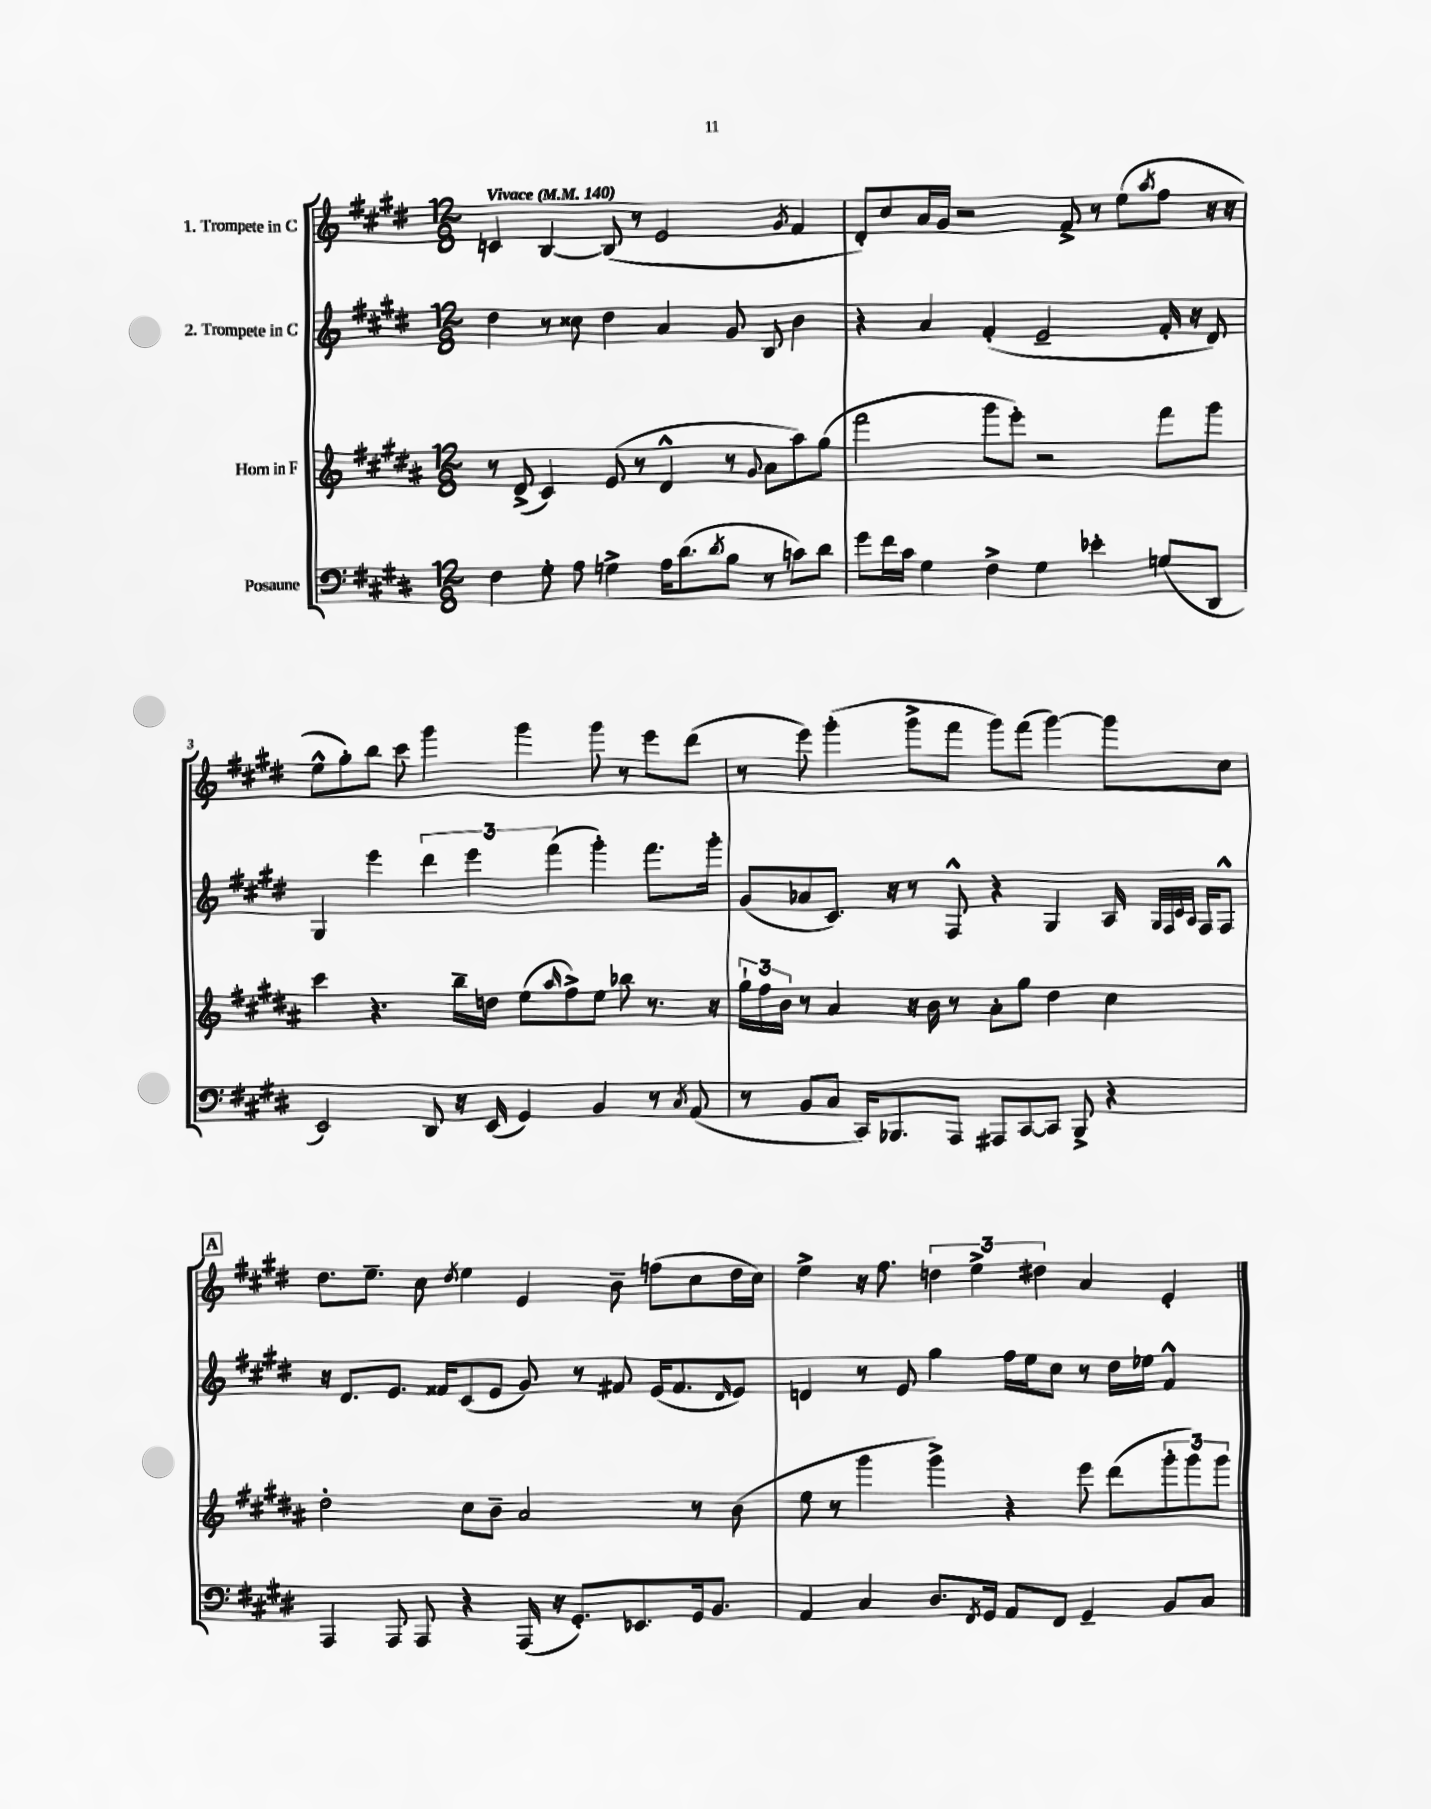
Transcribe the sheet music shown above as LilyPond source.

<<
\new StaffGroup <<
\new Staff = "s0" \with { instrumentName = "1. Trompete in C" } {
    \clef treble \key e \major \numericTimeSignature \time 12/8 \tempo "Vivace" 4 = 140
    c'4 b4~ b8( r8 e'2 \acciaccatura { gis'8 } fis'4 |
    dis'8-.) cis''8 a'16 gis'16 r2 fis'8-> r8 e''8( \acciaccatura { a''8 } fis''8 r16 r16 |
    e''8-^ gis''8-.) b''8 cis'''8 gis'''4 gis'''4 gis'''8 r8 e'''8 dis'''8( |
    r8 e'''8) gis'''4-.( gis'''8-> fis'''8 gis'''8) fis'''8( gis'''4~) gis'''8 cis''8 |
    \mark \markup { \box "A" } dis''8. e''8.-- cis''8 \acciaccatura { dis''8 } e''4 e'4 b'8-- f''8( cis''8 dis''16 cis''16) |
    e''4-> r16 fis''8. \tuplet 3/2 { d''4 e''4-> dis''4 } a'4 e'4-. \bar "|." |
}
\new Staff = "s1" \with { instrumentName = "2. Trompete in C" } {
    \clef treble \key e \major \numericTimeSignature \time 12/8
    dis''4 r8 cisis''8 dis''4 a'4 gis'8 b8 b'4 |
    r4 a'4 fis'4-.( e'2-- fis'16-. r16 dis'8) |
    gis4 e'''4 \tuplet 3/2 { dis'''4 e'''4 fis'''4( } gis'''4-.) fis'''8. gis'''16-. |
    gis'8( aes'8 cis'8.) r16 r8 fis8-^ r4 gis4 a16 \grace { gis32 fis32 cis'32 a32 } fis16 fis8-^ |
    \mark \markup { \box "A" } r16 dis'8. e'8. fisis'16 cis'8( e'8 gis'8) r8 fis'8 e'16( fis'8. \grace { dis'16 } e'8) |
    d'4 r8 e'8 gis''4 fis''16 e''16 cis''8 r8 dis''16 ees''16 fis'4-^ \bar "|." |
}
\new Staff = "s2" \with { instrumentName = "Horn in F" } {
    \clef treble \key b \major \numericTimeSignature \time 12/8
    r8 dis'8->( cis'4) e'8( r8 dis'4-^ r8 \appoggiatura { gis'8 } ais'8 ais''8) gis''8( |
    fis'''2 gis'''8 e'''8-.) r2 fis'''8 gis'''8 |
    cis'''4 r4. b''16-- d''16 e''8( \grace { ais''16 } fis''8->) e''8 bes''8 r8. r16 |
    \tuplet 3/2 { gis''16-! fis''16 b'16 } r8 ais'4 r16 b'16 r8 ais'8-. gis''8 dis''4 cis''4 |
    \mark \markup { \box "A" } dis''2-. cis''8 b'8-- ais'2 r8 b'8( |
    e''8 r8 gis'''4 gis'''4->) r4 e'''8 dis'''8( \tuplet 3/2 { gis'''8-. gis'''8) gis'''8 } \bar "|." |
}
\new Staff = "s3" \with { instrumentName = "Posaune" } {
    \clef bass \key e \major \numericTimeSignature \time 12/8
    fis4 gis8-. a8 g4-> a16 dis'8.( \acciaccatura { dis'8 } b8 r8 c'8) dis'8 |
    gis'8 fis'16 cis'16 gis4 fis4-> gis4 ees'4-. g8( dis,8 |
    e,2) dis,8 r16 e,16( gis,4) b,4 r8 \acciaccatura { cis8 } a,8( |
    r8 b,8 cis8 cis,16) bes,,8. a,,8 ais,,8 cis,8~ cis,8 bes,,8-> r4 |
    \mark \markup { \box "A" } a,,4 a,,8 a,,8 r4 a,,16( r16 gis,8.-.) ees,8. gis,16 b,8. |
    a,4 cis4 dis8. \acciaccatura { fis,8 } gis,16 a,8 fis,8 gis,4-- b,8 cis8 \bar "|." |
}
>>
>>
